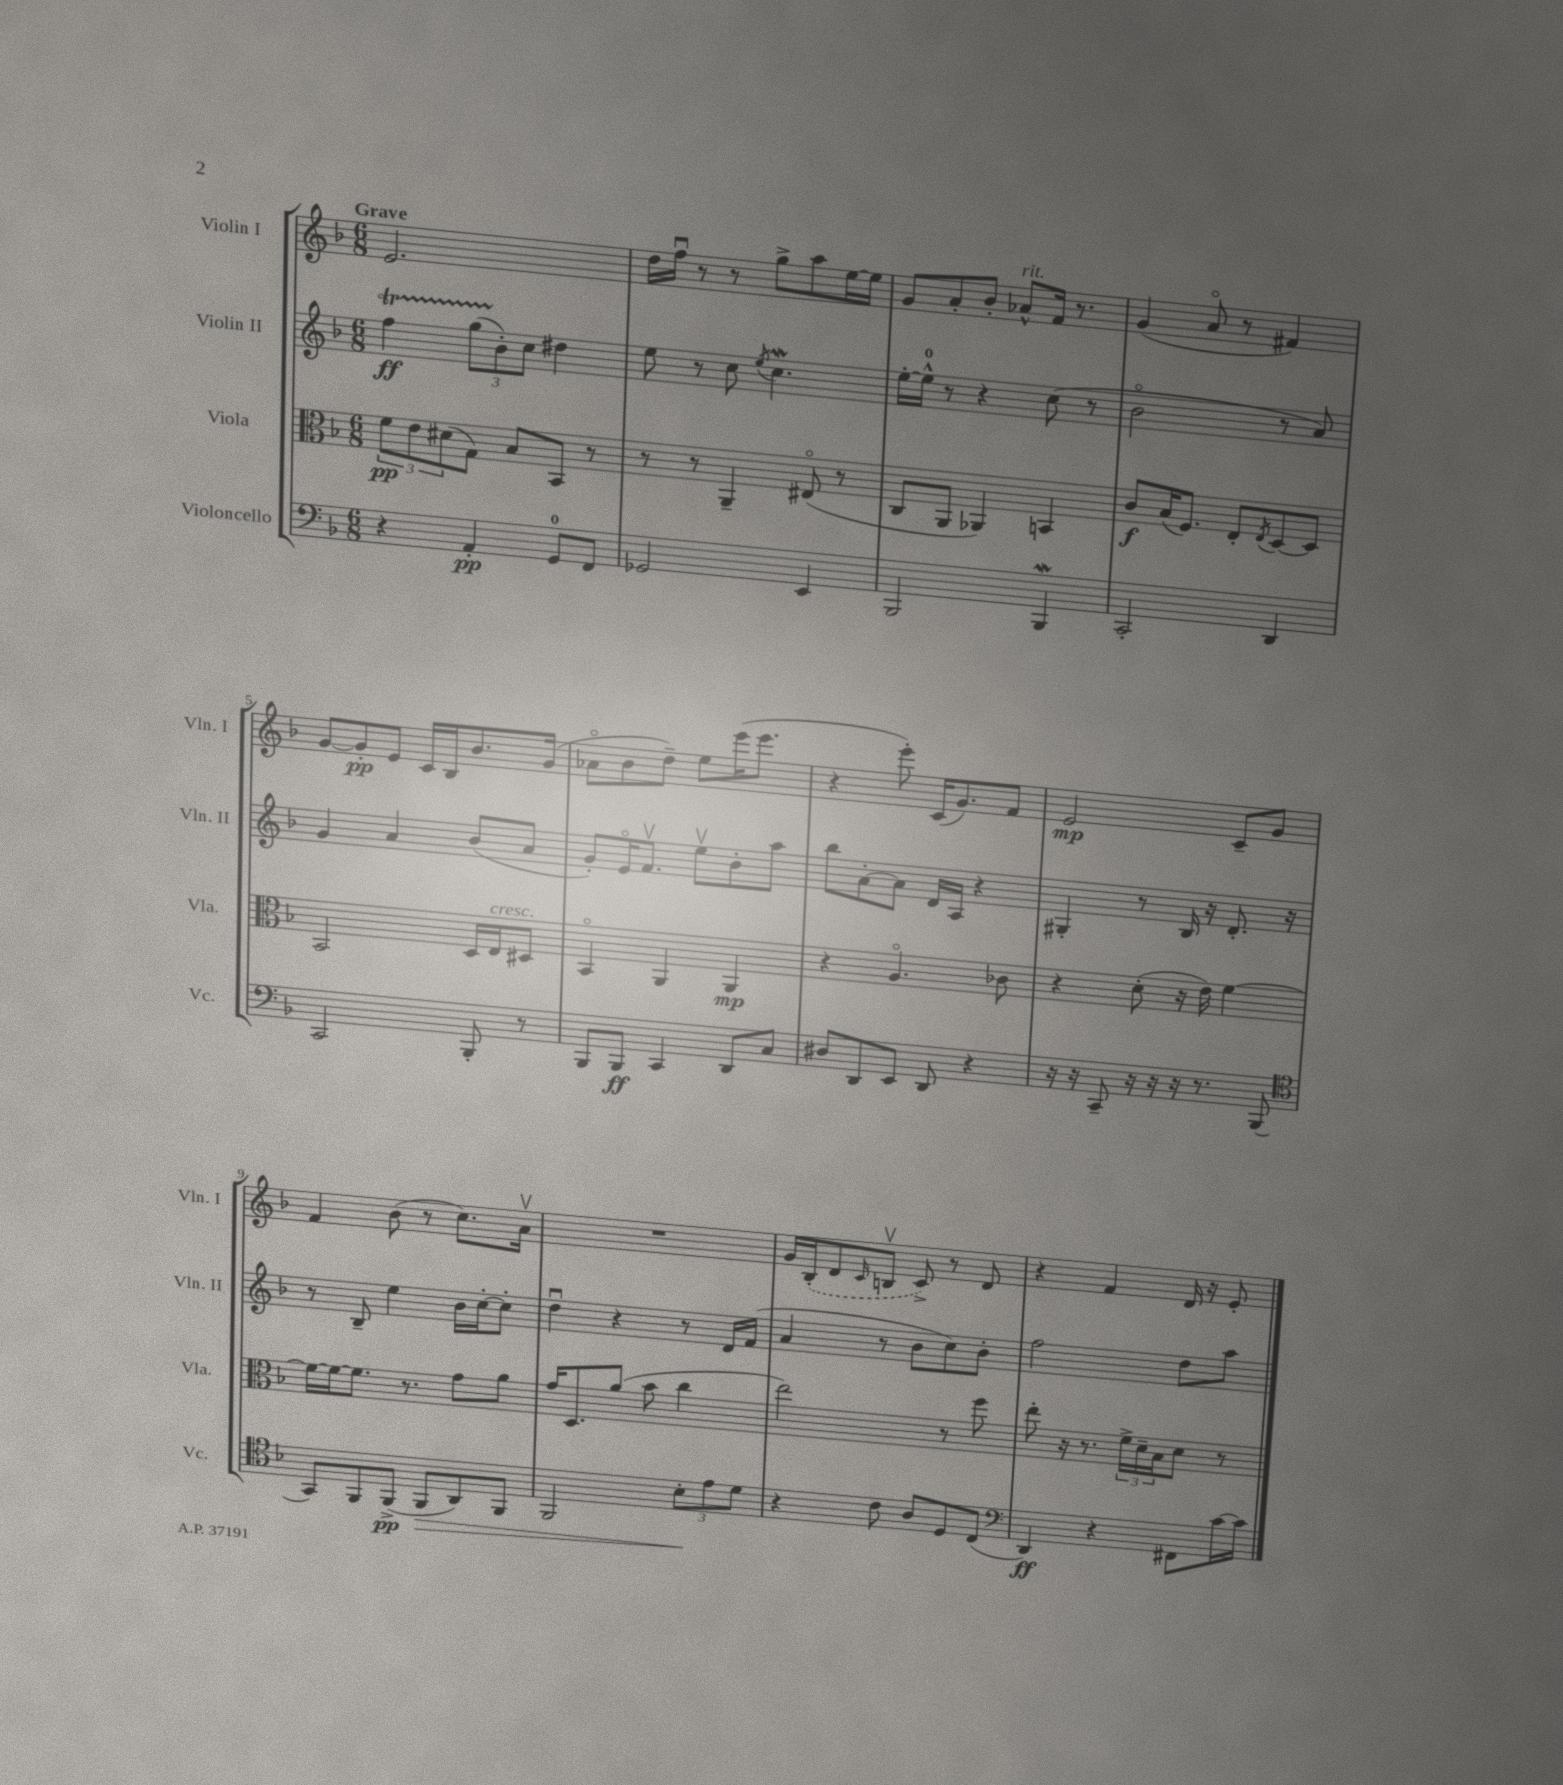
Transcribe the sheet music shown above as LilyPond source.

<<
\new StaffGroup <<
\new Staff = "s0" \with { instrumentName = "Violin I" shortInstrumentName = "Vln. I" } {
    \clef treble \key f \major \numericTimeSignature \time 6/8 \tempo "Grave"
    e'2. |
    d''16 f''16\downbow r8 r8 g''8-> a''8 e''16~ e''16 |
    g'8 a'8-. bes'8-. aes'8-^^\markup { \italic "rit." } f'16 r8. |
    g'4( a'8\flageolet r8 fis'4) |
    g'8~ g'8-.\pp e'8 c'16 bes16 bes'8. g'16( |
    aes'8\flageolet bes'8 d''8--) e''8 e'''16( e'''8. |
    r4 e'''8-.) c'16( g'8.) f'8 |
    e'2\mp c'8-- g'8 |
    f'4 bes'8( r8 c''8.) a'16\upbow |
    R2. |
    g'16 \once \slurDashed bes16-.( d'8 \grace { c'16 } b8\upbow c'8->) r8 d'8 |
    r4 f'4 d'16 r16 e'8-. \bar "|." |
}
\new Staff = "s1" \with { instrumentName = "Violin II" shortInstrumentName = "Vln. II" } {
    \clef treble \key f \major \numericTimeSignature \time 6/8
    f''4\startTrillSpan\ff \tuplet 3/2 { g''8( bes'8-.\stopTrillSpan) c''8 } dis''4 |
    e''8 r8 c''8 \acciaccatura { e''8 } c''4.\mordent |
    e''16~-. e''16-0-^ r8 r4 c''8( r8 |
    bes'2\flageolet r8 a'8) |
    g'4 a'4 bes'8( a'8 |
    g'8-.) e'16\flageolet f'8.\upbow e''8\upbow bes'8-. a''8 |
    bes''8 a'8~-. a'8 d'16 a16 r4 |
    gis4-. r8 bes16 r16 d'8.-. r16 |
    r8 bes8-- e''4 bes'16 c''16~-. c''8-. |
    d''4\downbow r4 r8 d'16 f'16( |
    a'4 r8 bes'8 c''8) bes'8-. |
    f''2 d''8 a''8 \bar "|." |
}
\new Staff = "s2" \with { instrumentName = "Viola" shortInstrumentName = "Vla." } {
    \clef alto \key f \major \numericTimeSignature \time 6/8
    \tuplet 3/2 { f'8\pp e'8 dis'8( } g8) bes8 bes,8 r8 |
    r8 r8 a,4-- eis8\flageolet( r8 |
    c8 a,8 aes,4) b,4 |
    c'8\f bes16( f8.) e8-. \acciaccatura { e8 } d8~ d8 |
    bes,2 d16 e16^\markup { \italic "cresc." } dis8 |
    bes,4\flageolet a,4 a,4\mp |
    r4 a4.\flageolet ces'8 |
    r4 d'8-.( r16 e'16) f'4~ |
    f'16~ f'16~ f'8. r8. g'8 a'8 |
    g'16 d8. a'8( bes'8 c''4 |
    e''2) r8 f''8 |
    e''8-. r16 r8. \tuplet 3/2 { f'16-> d'16-- bes16 } d'8 r8 \bar "|." |
}
\new Staff = "s3" \with { instrumentName = "Violoncello" shortInstrumentName = "Vc." } {
    \clef bass \key f \major \numericTimeSignature \time 6/8
    r4 a,4-.\pp g,8-0 f,8 |
    ges,2 e,4 |
    bes,,2 bes,,4\mordent |
    c,2-. d,4 |
    c,2 bes,,8-. r8 |
    bes,,8 bes,,8\ff c,4 d,8 c8 |
    dis8 d,8 e,8 d,8 r4 |
    r16 r16 c,8-- r16 r16 r16 r8. bes,,8( |
    \clef tenor g,8) f,8 f,8->\pp( f,8\> a,8) f,8 |
    f,2 \tuplet 3/2 { bes8-.\! e'8 d'8 } |
    r4 c'8 a8 d8 c8( |
    \clef bass d,4\ff) r4 fis,8 c'16~ c'16 \bar "|." |
}
>>
>>
